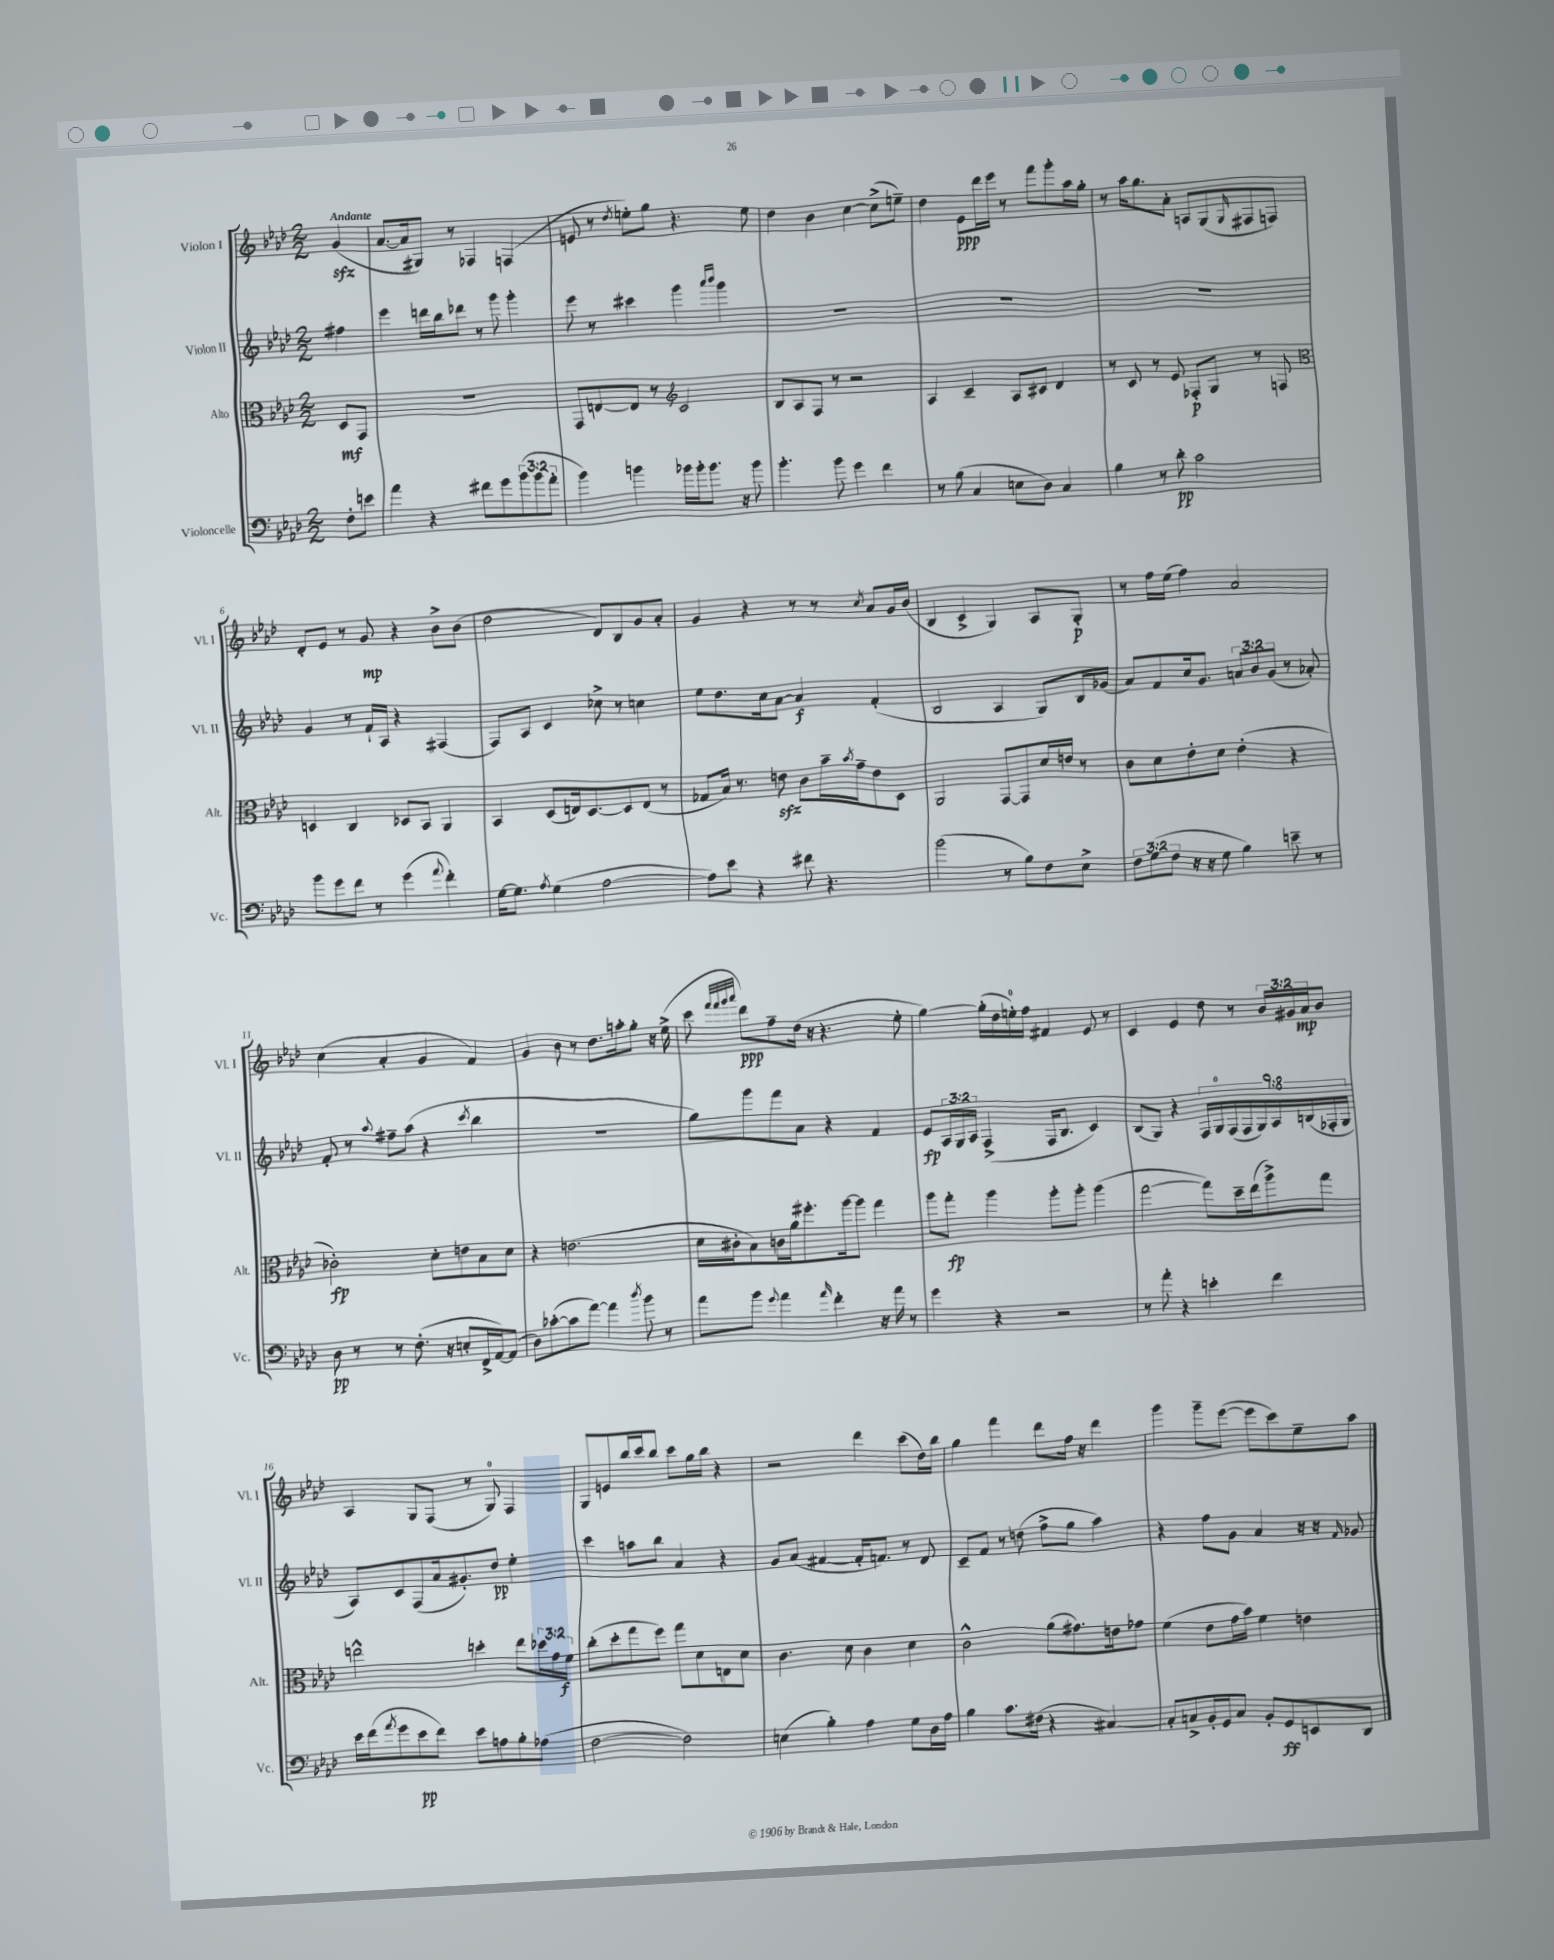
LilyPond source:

<<
\new StaffGroup <<
\new Staff = "s0" \with { instrumentName = "Violon I" shortInstrumentName = "Vl. I" } {
    \clef treble \key aes \major \numericTimeSignature \time 2/2 \override Staff.TupletNumber.text = #tuplet-number::calc-fraction-text \partial 4 \tempo "Andante"
    g'4\sfz( |
    aes'8.~ aes'16 gis8) r8 fes4 f4( |
    e'8 r8 \acciaccatura { des''8 } e''8-.) g''8 r4. e''8 |
    des''4 bes'4 c''4~ c''8->( e''8--) |
    des''4 ees'8\ppp des'''16 ees'''16 r8 f'''8 g'''8-. aes''16 g''16-. |
    r8 aes''16 g''8. aes'8-. a8 g8( \grace { g16 } fis8 f8) |
    des'8-. ees'8 r8 g'8\mp r4 bes'8-> bes'8( |
    des''2 des'8) bes8 g'8 aes'8-. |
    g'4 r4 r8 r8 \acciaccatura { c''8 } aes'8 g'16 bes'16( |
    bes4 c'4-> g4) aes8 g8-.\p |
    r8 f''16 ees''16( f''4) aes'2 |
    c''4( aes'4-. g'4 f'4) |
    g'4 bes'8 r8 des''8. a''16-. g''8-. r16 ees''16->( |
    c'''8 \grace { f'''32 f'''32 g'''32 aes'''32 } des'''8\ppp) f''8-- des''16( r16 r4. ees''8-. |
    g''4~) g''16-.( des''16 e''16-0-.) f''16 fis'4 ees'8 r8 |
    c'4 ees'4 des''8 r8 \tuplet 3/2 { bes'16 gis'16 aes'16\mp } bes'8 |
    aes4 g8 f8( r8 g8-0) f4 |
    g8 e'8 bes''16 c'''16 bes''8 c'''8 g''16 bes''16 r4 |
    r2 des'''4 c'''8( des''16) bes''16 |
    g''4 f'''4 des'''8 f''16 r16 des'''4 |
    g'''4 g'''8-- ees'''8~( ees'''8 c'''8) ees''8-- aes''8 \bar "|." |
}
\new Staff = "s1" \with { instrumentName = "Violon II" shortInstrumentName = "Vl. II" } {
    \clef treble \key aes \major \numericTimeSignature \time 2/2 \override Staff.TupletNumber.text = #tuplet-number::calc-fraction-text \partial 4
    fis''4 |
    ees'''4 d'''16 bes''16 des'''8 r8 g'''8 g'''4-. |
    ees'''8 r8 cis'''4 g'''4 \grace { aes'''16 bes'''16 } g'''4 |
    R1 |
    R1 |
    R1 |
    g'4 r8 f'16-! aes16 r4 fis4( |
    f8) aes8 c'4 ces''8-> r8 c''4 |
    ees''8 des''8. c''16 aes'8~ aes'4\f f'4-.( |
    bes2 aes4 g8) bes16 ges'16( |
    aes'8) f'8 c''16 g'8. \tuplet 3/2 { a'8 bes'8 g'8( } r8 aes'8-.) |
    f'8-. r8 \appoggiatura { aes''8 } fis''8-- aes''8( r4 \acciaccatura { c'''8 } bes''4 |
    R1 |
    g''8) g'''8 f'''8 aes'8 r4 f'4 |
    ees'8\fp \tuplet 3/2 { aes16 g16 aes16 } f4->( f16 bes8. c'4) |
    bes8( g8) r4 \tuplet 9/8 { f16 g16-0 f16( f16 g16) aes16 b16( fes16-. g16 } |
    aes8) c'8 f8( aes'16 gis'8.-.) des''8\pp ees''4-. |
    c'''4 a''8 bes''8 aes'4 r4 |
    g'8 aes'8( fis'4~ fis'16-. f'8.) r8 des'8 |
    c'8-- f'8 r8 d''8( f''8-> g''8 aes''4) |
    r4 f''8 g'8 aes'4 r16 r16 \grace { f'16 } ges'8 \bar "|." |
}
\new Staff = "s2" \with { instrumentName = "Alto" shortInstrumentName = "Alt." } {
    \clef alto \key aes \major \numericTimeSignature \time 2/2 \override Staff.TupletNumber.text = #tuplet-number::calc-fraction-text \partial 4
    des8\mf g,8 |
    R1 |
    g,8 e8~ e8 r8 \clef treble c'2 |
    bes8 aes8 f8 r8 r2 |
    aes4 c'4-- aes8 cis'8 des'4 |
    r8 c'8 r8 ees'8 fes8-.\p g8 r8 f8 |
    \clef alto d4 c4 des8 bes,8 aes,4 |
    bes,4 des8( e16) des8.~ des8 e8( r8 |
    ges8 bes16) r8. e'8\sfz c'8 bes'16-- \acciaccatura { bes'8 } g'16-- e'8 des8 |
    aes,2 g,8~ g,8 des'16 e'16 r8 |
    c'8 des'8 ees'8-. des'8 ees'4-.( r4 |
    ces'2-.\fp) des'8-. e'8 bes8 des'8 |
    r4 e'2.( |
    des'16 cis'16-. bes8) c'16 aes'16 fis''8.-. aes''16~ aes''8 g''4 |
    aes''8 g''8-.\fp aes''4 aes''8-. aes''8-. aes''4( |
    g''2~ g''8) des''16-- ees''16( aes''8->) g''8 |
    e''2-^ d''4-. e''8 \tuplet 3/2 { des''16 g'16 f'16\f } |
    c''8-.( des''8-. g''8 f''8) g''8 des'8 e8 des'8 |
    c'4. des'8 c'4 des'4 |
    c'2-^ aes'8( gis'8.) e'16 ges'8 |
    f'4( ees'8 g'16 bes'16) f'4 e'4 \bar "|." |
}
\new Staff = "s3" \with { instrumentName = "Violoncelle" shortInstrumentName = "Vc." } {
    \clef bass \key aes \major \numericTimeSignature \time 2/2 \override Staff.TupletNumber.text = #tuplet-number::calc-fraction-text \partial 4
    f8-. e'8 |
    aes'4 r4 fis'8 g'8 \tuplet 3/2 { bes'8( bes'8 aes'8-. } |
    bes'4) b'4 bes'16 bes'16-. bes'8. r16 bes'8 |
    bes'4.-. bes'8 g'4 f'4 |
    r8 bes8( c4 e8 des8) c4 |
    bes4 r8 des'8-.\pp c'2 |
    bes'8 g'8 f'8 r8 g'4( \appoggiatura { aes'8 } f'4-.) |
    g16~ g8. \acciaccatura { aes8 } g4( aes2~ |
    aes8) ees'8 r4 fis'8 r4. |
    bes'2( r8 bes8) f8 ees8-> |
    \tuplet 3/2 { f8 g8( f8 } r16 r16 g8 bes4) e'8-- r8 |
    des8\pp r8 r8 f8.-.( r16 e8-. f,16-> aes,16~) aes,8( |
    des8) ces'8~-.( ces'8 aes'8~) aes'4 \acciaccatura { des''8 } bes'8 r8 |
    aes'8 bes'8 \appoggiatura { g'8 } aes'4 \grace { aes'16 } f'4-. r16 aes'16 r8 |
    g'4 r4 r2 |
    r8 aes'8-. r4 e'4-. f'4 |
    ees'16 f'16( \acciaccatura { aes'8 } g'8 ees'8\pp f'8) ees'8 a8 bes8-. aes8( |
    f2~ f2) |
    e4( bes4-.) aes4 g8 des16 aes16 |
    bes4 c'8. fis16( r4 cis4~) |
    cis8-. c8-> bes,16-. g,16 c8 bes,8-. g,8\ff e,8 des,8 \bar "|." |
}
>>
>>
